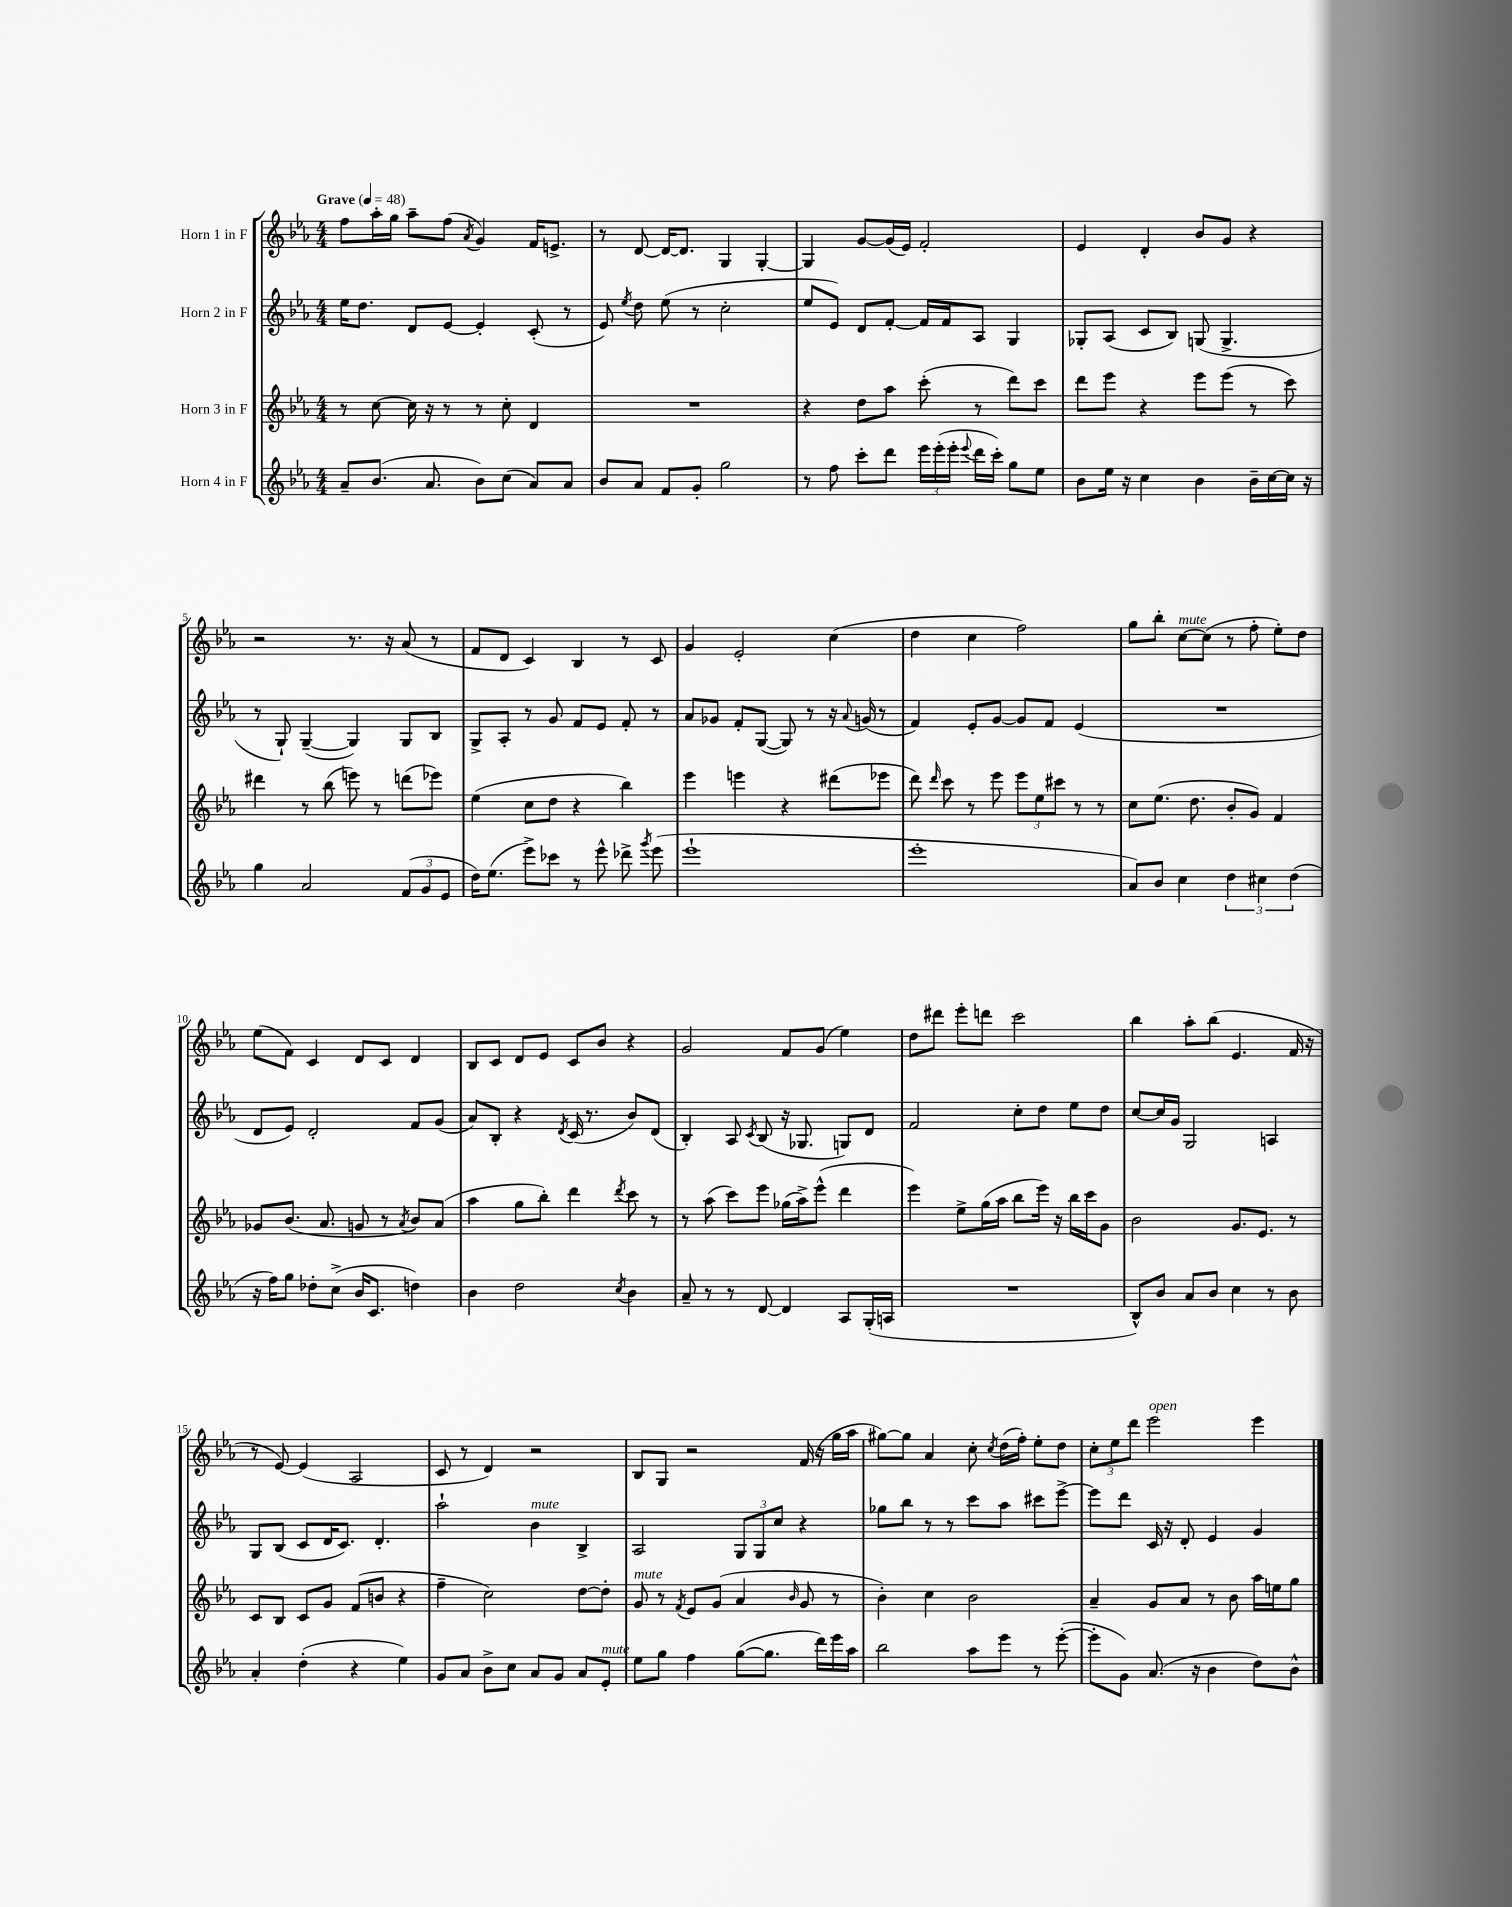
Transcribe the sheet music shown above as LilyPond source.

<<
\new StaffGroup <<
\new Staff = "s0" \with { instrumentName = "Horn 1 in F" } {
    \clef treble \key ees \major \numericTimeSignature \time 4/4 \tempo "Grave" 4 = 48
    \autoBeamOff f''8[ aes''16-. g''16] aes''8[-- f''8]( \acciaccatura { aes'8 } g'4) f'16[ e'8.]-> |
    r8 d'8~ d'16[~ d'8.] g4 g4~-. |
    g4 g'8[~ g'16( ees'16]) f'2-. |
    ees'4 d'4-. bes'8[ g'8] r4 |
    r2 r8. r16 aes'8( r8 |
    f'8[ d'8] c'4) bes4 r8 c'8 |
    g'4 ees'2-. c''4( |
    d''4 c''4 f''2) |
    g''8[ bes''8]-. c''8[~^\markup { \italic "mute" } c''8]( r8 f''8-. ees''8[-.) d''8] |
    ees''8[( f'8]) c'4 d'8[ c'8] d'4 |
    bes8[ c'8] d'8[ ees'8] c'8[ bes'8] r4 |
    g'2 f'8[ g'8]( ees''4) |
    d''8[ dis'''8] ees'''8[-. d'''8] c'''2 |
    bes''4 aes''8[-. bes''8]( ees'4. f'16 r16 |
    r8 ees'8~) ees'4( aes2 |
    c'8 r8 d'4) r2 |
    bes8[ g8] r2 f'16( r16 g''16[ aes''16] |
    gis''8[~) gis''8] aes'4 c''8-. \acciaccatura { c''8 } d''16[( f''16]-.) ees''8[-. d''8] |
    \tuplet 3/2 { c''8[-. ees''8 d'''8] } ees'''2^\markup { \italic "open" } ees'''4 \bar "|." |
}
\new Staff = "s1" \with { instrumentName = "Horn 2 in F" } {
    \clef treble \key ees \major \numericTimeSignature \time 4/4
    \autoBeamOff ees''16[ d''8.] d'8[ ees'8]~ ees'4-. c'8-.( r8 |
    ees'8) \acciaccatura { ees''8 } d''8 ees''8( r8 c''2-. |
    ees''8[ ees'8]) d'8[ f'8]~-. f'16[ f'16 aes8] g4 |
    ges8[-. aes8]( c'8[ bes8]) g8( g4.-> |
    r8 g8-!) g4~--( g4) g8[ bes8] |
    g8[-> aes8]-. r8 g'8 f'8[ ees'8] f'8-. r8 |
    aes'8[ ges'8] f'8[-. g8]~( g8) r8 r16 \appoggiatura { aes'8 } g'16( r8 |
    f'4) ees'8[-. g'8]~ g'8[ f'8] ees'4( |
    R1 |
    d'8[ ees'8]) d'2-. f'8[ g'8]( |
    aes'8[) bes8]-. r4 \acciaccatura { d'8 } c'16( r8. bes'8[) d'8]( |
    bes4-.) aes8 \acciaccatura { c'8 } bes8( r16 ges8. g8[) d'8] |
    f'2 c''8[-. d''8] ees''8[ d''8] |
    c''8[~ c''16 g'16] g2 a4 |
    g8[ bes8]( c'8[ d'16 c'8.]) d'4.-. |
    aes''2-! bes'4^\markup { \italic "mute" } bes4-> |
    aes2 \tuplet 3/2 { g8[ g8 c''8] } r4 |
    ges''8[ bes''8] r8 r8 c'''8[ aes''8] cis'''8[ ees'''8]~-> |
    ees'''8[ d'''8] c'16 r16 d'8-. ees'4 g'4 \bar "|." |
}
\new Staff = "s2" \with { instrumentName = "Horn 3 in F" } {
    \clef treble \key ees \major \numericTimeSignature \time 4/4
    \autoBeamOff r8 c''8~ c''16 r16 r8 r8 c''8-. d'4 |
    R1 |
    r4 d''8[ aes''8] c'''8-.( r8 d'''8[) c'''8] |
    d'''8[ ees'''8] r4 ees'''8[ ees'''8]( r8 c'''8) |
    dis'''4 r8 bes''8( e'''8) r8 d'''8[( ees'''8]) |
    ees''4( c''8[ d''8] r4 bes''4) |
    ees'''4 e'''4 r4 dis'''8[( ees'''8] |
    d'''8) \grace { d'''16 } c'''8 r8 ees'''8 \tuplet 3/2 { ees'''8[ ees''8 cis'''8] } r8 r8 |
    c''8[ ees''8.]( d''8. bes'8[-. g'8]) f'4 |
    ges'8[ bes'8.]( aes'8. g'8 r8 \acciaccatura { aes'8 } bes'8[) aes'8]( |
    aes''4 g''8[ bes''8]-.) d'''4 \acciaccatura { d'''8 } c'''8 r8 |
    r8 aes''8( c'''8[) ees'''8] ges''16[( aes''16->) ees'''8]-^( d'''4 |
    ees'''4) ees''8[-> g''16( aes''16] bes''8[ ees'''16]) r16 bes''16[ c'''16 g'8] |
    bes'2 g'8.[ ees'8.] r8 |
    c'8[ bes8] c'8[ g'8] f'8[( b'8] r4 |
    f''4-- c''2) d''8[~ d''8]-. |
    g'8^\markup { \italic "mute" } r8 \acciaccatura { f'8 } ees'8[ g'8]( aes'4 \grace { bes'16 } g'8 r8 |
    bes'4-.) c''4 bes'2 |
    aes'4-- g'8[ aes'8] r8 bes'8 aes''16[ e''16 g''8] \bar "|." |
}
\new Staff = "s3" \with { instrumentName = "Horn 4 in F" } {
    \clef treble \key ees \major \numericTimeSignature \time 4/4
    \autoBeamOff aes'8[-- bes'8.]( aes'8. bes'8[) c''8]( aes'8[) aes'8] |
    bes'8[ aes'8] f'8[ g'8]-. g''2 |
    r8 f''8 c'''8[-. d'''8] \tuplet 3/2 { ees'''16[ ees'''16-.( ees'''16]-. } \appoggiatura { ees'''8 } d'''16[ c'''16]-.) g''8[ ees''8] |
    bes'8[ ees''16] r16 c''4 bes'4 bes'16[-- c''16~ c''16] r16 |
    g''4 aes'2 \tuplet 3/2 { f'8[( g'8 ees'8] } |
    d''16[) ees''8.]( ees'''8[->) ces'''8] r8 ees'''8-^ des'''8-> \acciaccatura { g'''8 } ees'''8( |
    ees'''1-! |
    ees'''1-. |
    aes'8[) bes'8] c''4 \tuplet 3/2 { d''4 cis''4 d''4( } |
    r16 f''16[) g''8] des''8[-. c''8]->( bes'16[ c'8.] d''4) |
    bes'4 d''2 \acciaccatura { c''8 } bes'4 |
    aes'8-- r8 r8 d'8~ d'4 aes8[ g16-.( a16] |
    R1 |
    bes8[-^) bes'8] aes'8[ bes'8] c''4 r8 bes'8 |
    aes'4-. d''4-.( r4 ees''4) |
    g'8[ aes'8] bes'8[-> c''8] aes'8[ g'8] aes'8[ ees'8]-.^\markup { \italic "mute" } |
    ees''8[ g''8] f''4 g''8[~( g''8.] d'''16[) ees'''16 aes''16] |
    bes''2 aes''8[ ees'''8] r8 ees'''8~-.( |
    ees'''8[-. g'8]) aes'8.( r16 bes'4 d''8[) bes'8]-^ \bar "|." |
}
>>
>>
